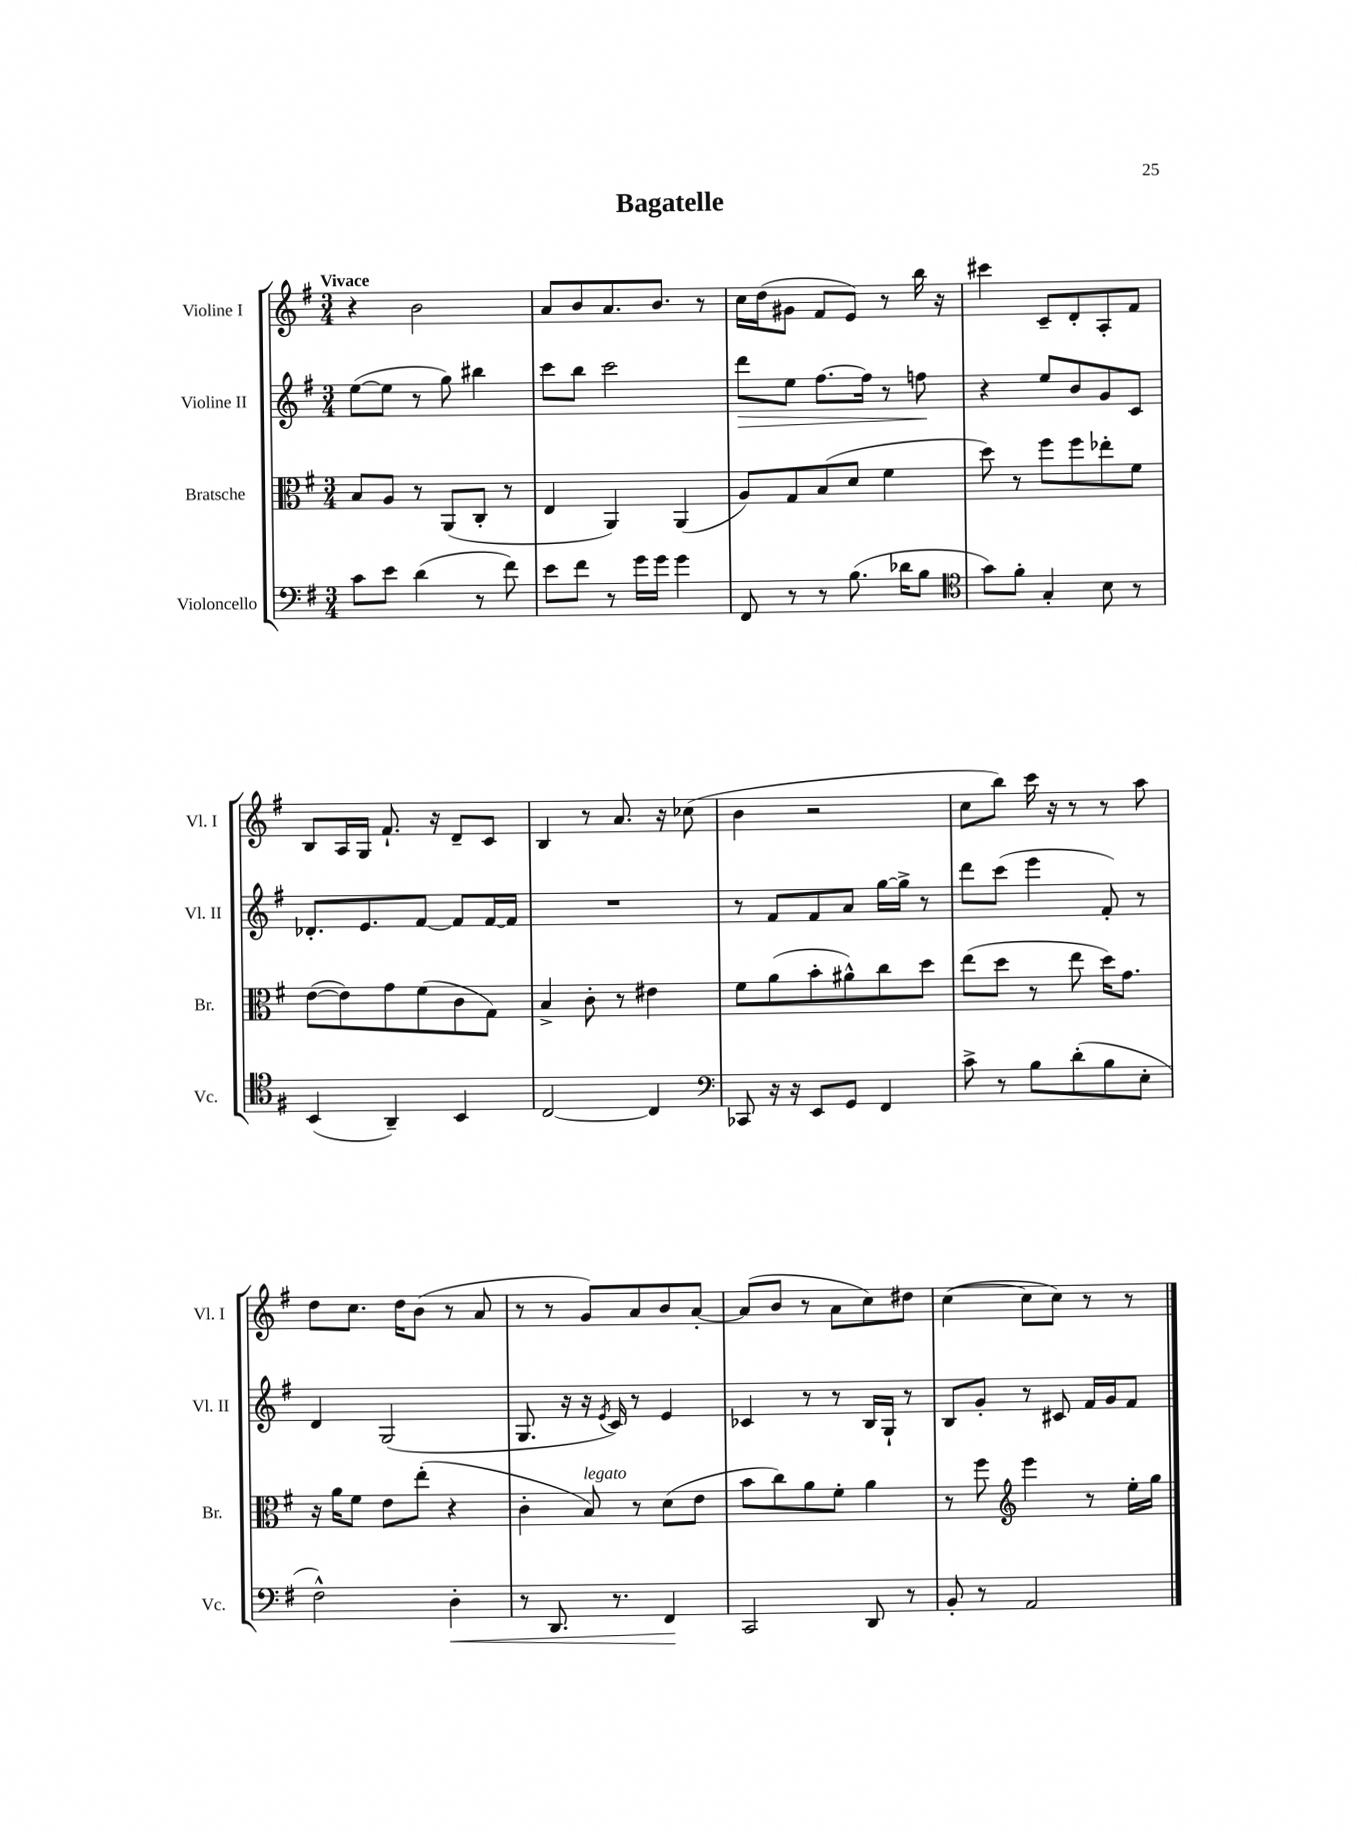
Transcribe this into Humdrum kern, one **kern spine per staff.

**kern	**kern	**kern	**kern
*staff4	*staff3	*staff2	*staff1
*clefF4	*clefC3	*clefG2	*clefG2
*k[f#]	*k[f#]	*k[f#]	*k[f#]
*M3/4	*M3/4	*M3/4	*M3/4
8c\L	8B/L	([8ee\L	4r
8e\J	8A/J	8ee\]J	.
(4d\	8r	8r	2b\
.	(8AA/L	8gg\)	.
8r	8C'/J	4bb#\	.
8f#\)	8r	.	.
=	=	=	=
8e\L	4E/	8ccc\L	8a/L
8f#\J	.	8bb\J	8b/
8r	4AA/)	2ccc\	8.a/
16g\LL	.	.	.
16g\JJ	.	.	8.b/J
4g\	(4AA/	.	.
.	.	.	8r
=	=	=	=
8FF#/	8A/L)	8ddd\L	16cc\LL
.	.	.	(16dd\J
8r	8G/	8ee\J	8g#\J
8r	(8B/	[8.ff#\L	8f#/L
(8.B\	8d/J	.	8e/J)
.	.	16ff#\]Jk	.
.	4f#\	8r	8r
16d-\LK	.	.	.
8B\J	.	8ff\	16bb\
.	.	.	16r
=	=	=	=
*clefC4	*	*	*
8g\L)	8dd\)	4r	4ccc#\
8f#'\J	8r	.	.
4G'/	8ff#\L	8ee/L	8c~/L
.	8ff#\	8b/	8d'/
8B\	8ee-'\	8g/	8A'/
8r	8f#\J	8c/J	8f#/J
=	=	=	=
(4BB/	([8e\L	8.d-'/L	8B/L
.	8e\])	.	16A/L
.	.	8.e/	16G/JJ
4AA~/)	8g\	.	8.f#`/
.	(8f#\	[8f#/J	.
.	.	.	16r
4BB/	8c\	8f#/]L	8d~/L
.	8G\J)	[16f#/L	8c/J
.	.	16f#/]JJ	.
=	=	=	=
[2C/	4B^/	2.r	4B/
.	8c'\	.	8r
.	8r	.	8.a/
4C/]	4e#\	.	.
.	.	.	16r
.	.	.	(8cc-\
=	=	=	=
*clefF4	*	*	*
8CC-/	8f#\L	8r	4b\
16r	(8a\	8f#/L	.
16r	.	.	.
8EE/L	8b'\	8f#/	2r
8GG/J	8a#^^\)	8a/J	.
4FF#/	8cc\	[16gg\LL	.
.	.	16gg^\]JJ	.
.	8dd\J	8r	.
=	=	=	=
8c^\	(8ee\L	8ddd\L	8cc\L
8r	8dd\J	(8ccc\J	8bb\J)
8B\L	8r	4eee\	16ccc\
.	.	.	16r
(8d'\	8ee\	.	8r
8B\	16dd\LK)	8f#'/)	8r
.	8.g\J	.	.
8E'\J	.	8r	8aa\
=	=	=	=
2F#^^\)	16r	4d/	8dd\L
.	16a\LK	.	.
.	8f#\J	.	8.cc\J
.	8e\L	(2G/	.
.	.	.	16dd\LK
.	(8ee'\J	.	(8b\J
4D'\	4r	.	8r
.	.	.	8a/
=	=	=	=
8r	4c'\	8.G/	8r
8.DD/	.	.	8r
.	.	16r	.
.	8B/)	16r	8g/L)
.	.	8qe/	.
8.r	.	16c/)	.
.	8r	8r	8a/
4FF#/	(8d\L	4e/	8b/
.	8e\J	.	[8a'/J
=	=	=	=
2CC/	8b\L	4c-/	(8a/]L
.	8cc\)	.	8b/J
.	8a\	8r	8r
.	8f#'\J	8r	8a\L
8DD/	4a\	16B/LL	8cc\)
.	.	16G`/JJ	.
8r	.	8r	8dd#\J
=	=	=	=
8BB'/	8r	8B/L	([4cc\
8r	8ff#\	8g'/J	.
*	*clefG2	*	*
2AA/	4eee\	8r	8cc\]L
.	.	8c#/	8cc\J)
.	8r	16f#/LL	8r
.	.	16g/J	.
.	16ee'\LL	8f#/J	8r
.	16gg\JJ	.	.
==	==	==	==
*-	*-	*-	*-
